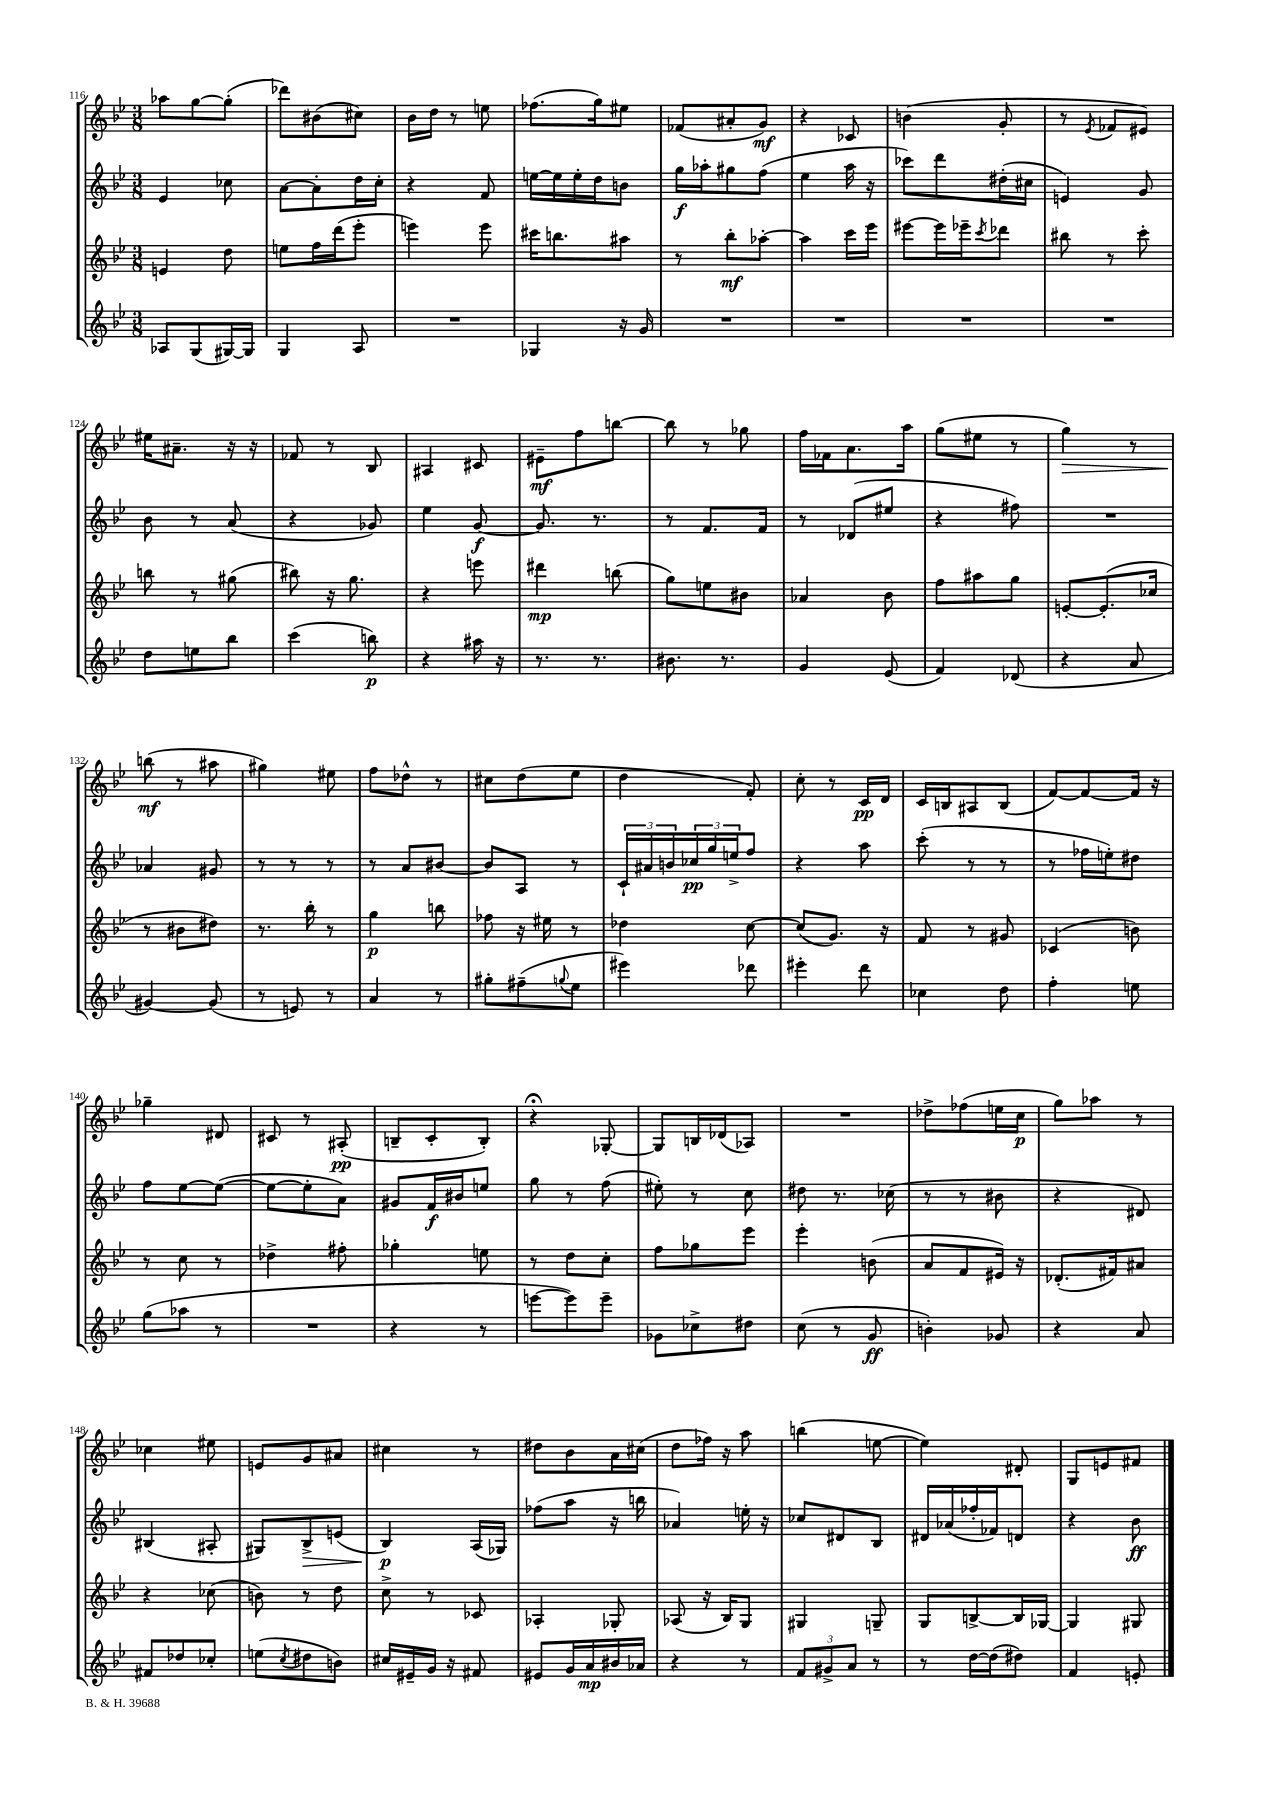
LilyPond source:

<<
\new StaffGroup <<
\new Staff = "s0" {
    \clef treble \key bes \major \numericTimeSignature \time 3/8
    aes''8 g''8~ g''8-.( |
    des'''8) bis'8( cis''8) |
    bes'16 d''16 r8 e''8 |
    fes''8.( g''16) eis''8 |
    fes'8( ais'8-. g'8\mf) |
    r4 ces'8 |
    b'4( g'8-. |
    r8 \acciaccatura { ees'8 } fes'8 eis'8) |
    eis''16 ais'8.-- r16 r16 |
    fes'8 r8 bes8 |
    ais4 cis'8 |
    eis'8--\mf f''8 b''8~ |
    b''8 r8 ges''8 |
    f''16 fes'16 a'8. a''16 |
    g''8( eis''8 r8 |
    g''4\>) r8 |
    b''8\mf\!( r8 ais''8 |
    gis''4) eis''8 |
    f''8 des''8-^ r8 |
    cis''8 d''8( ees''8 |
    d''4 f'8-.) |
    c''8-. r8 c'16\pp d'16 |
    c'16 b16 ais8 b8( |
    f'8~) f'8~ f'16 r16 |
    ges''4-- dis'8 |
    cis'8 r8 ais8-.\pp( |
    b8-- c'8-. b8-.) |
    r4\fermata ges8~-. |
    ges8 b16 des'16( aes8) |
    R4. |
    des''8-> fes''8( e''16 c''16\p |
    g''8) aes''8 r8 |
    ces''4 eis''8 |
    e'8 g'8 ais'8 |
    cis''4 r8 |
    dis''8 bes'8 a'16 cis''16( |
    d''8 fes''16) r16 a''8 |
    b''4( e''8~ |
    e''4) dis'8-. |
    g8 e'8 fis'8 \bar "|." |
}
\new Staff = "s1" {
    \clef treble \key bes \major \numericTimeSignature \time 3/8
    ees'4 ces''8 |
    a'8~ a'8-. d''16 c''16-. |
    r4 f'8 |
    e''16~ e''16 e''16-. d''16 b'8 |
    g''16\f aes''16-. gis''8 f''8( |
    ees''4 a''16 r16 |
    ces'''8) d'''8 dis''16-.( cis''16 |
    e'4) g'8 |
    bes'8 r8 a'8( |
    r4 ges'8) |
    ees''4 g'8~\f |
    g'8. r8. |
    r8 f'8. f'16 |
    r8 des'8( eis''8 |
    r4 fis''8) |
    R4. |
    aes'4 gis'8 |
    r8 r8 r8 |
    r8 a'8 bis'8~ |
    bis'8 a8 r8 |
    \tuplet 3/2 { c'16-! ais'16 b'16 } \tuplet 3/2 { ces''16\pp g''16 e''16-> } f''8 |
    r4 a''8 |
    c'''8-.( r8 r8 |
    r8 fes''16 e''16-.) dis''8 |
    f''8 ees''8~ ees''8~( |
    ees''8~ ees''8-. a'8) |
    gis'8 f'16\f bis'16 e''8 |
    g''8 r8 f''8( |
    eis''8-.) r8 c''8 |
    dis''8 r8. ces''16( |
    r8 r8 bis'8 |
    r4 dis'8) |
    bis4( ais8-. |
    gis8) bes8->\> e'8( |
    bes4\p\!) a16( ges16) |
    fes''8( a''8 r16 b''16 |
    aes'4) e''16-. r16 |
    ces''8 dis'8 bes8 |
    dis'16 aes'16( fes''16-. fes'16) d'8 |
    r4 bes'8\ff \bar "|." |
}
\new Staff = "s2" {
    \clef treble \key bes \major \numericTimeSignature \time 3/8
    e'4 d''8 |
    e''8 f''16 d'''16( ees'''8-. |
    e'''4) e'''8 |
    cis'''16 b''8. ais''8 |
    r8 bes''8-.\mf aes''8~-. |
    aes''4 c'''16 ees'''16 |
    eis'''8~ eis'''16 ees'''16-- \acciaccatura { c'''8 } des'''8 |
    bis''8 r8 c'''8-. |
    b''8 r8 gis''8( |
    bis''8) r16 g''8. |
    r4 e'''8 |
    dis'''4\mp b''8( |
    g''8) e''8 bis'8 |
    aes'4 bes'8 |
    f''8 ais''8 g''8 |
    e'8~-. e'8.-.( ces''16 |
    r8 bis'8 dis''8) |
    r8. bes''16-. r8 |
    g''4\p b''8 |
    fes''8 r16 eis''16 r8 |
    des''4 c''8~ |
    c''8( g'8.) r16 |
    f'8 r8 gis'8 |
    ces'4( b'8) |
    r8 c''8 r8 |
    des''4-> fis''8-. |
    ges''4-. e''8 |
    r8 d''8 c''8-. |
    f''8 ges''8 ees'''8 |
    ees'''4-. b'8( |
    a'8 f'8 eis'16) r16 |
    des'8.-.( fis'16) ais'8 |
    r4 ces''8( |
    b'8) r8 d''8 |
    c''8-> r8 ces'8 |
    aes4-. ges8-. |
    aes8( r16 bes16) g8 |
    gis4 g8-- |
    g8 b8~-> b16 ges16~ |
    ges4 gis8 \bar "|." |
}
\new Staff = "s3" {
    \clef treble \key bes \major \numericTimeSignature \time 3/8
    aes8 g8( gis16~) gis16 |
    g4 a8 |
    R4. |
    ges4 r16 g'16 |
    R4. |
    R4. |
    R4. |
    R4. |
    d''8 e''8 bes''8 |
    c'''4( b''8\p) |
    r4 ais''16 r16 |
    r8. r8. |
    bis'8. r8. |
    g'4 ees'8( |
    f'4) des'8( |
    r4 a'8 |
    gis'4~) gis'8( |
    r8 e'8) r8 |
    a'4 r8 |
    gis''8-. fis''8--( \appoggiatura { g''8 } ees''8 |
    eis'''4) des'''8 |
    eis'''4-. d'''8 |
    ces''4 d''8 |
    f''4-. e''8 |
    g''8( aes''8 r8 |
    R4. |
    r4 r8 |
    e'''8~ e'''8) e'''8-- |
    ges'8 ces''8-> dis''8 |
    c''8( r8 g'8\ff |
    b'4-.) ges'8 |
    r4 a'8 |
    fis'8 des''8 ces''8-. |
    e''8( \acciaccatura { c''8 } dis''8 b'8) |
    cis''16 eis'16-- g'16 r16 fis'8 |
    eis'8 g'16 a'16\mp bis'16 aes'16 |
    r4 r8 |
    \tuplet 3/2 { f'8 gis'8-> a'8 } r8 |
    r8 d''16~ d''16( dis''8) |
    f'4 e'8-. \bar "|." |
}
>>
>>
\layout { \context { \Score currentBarNumber = #116 } }
